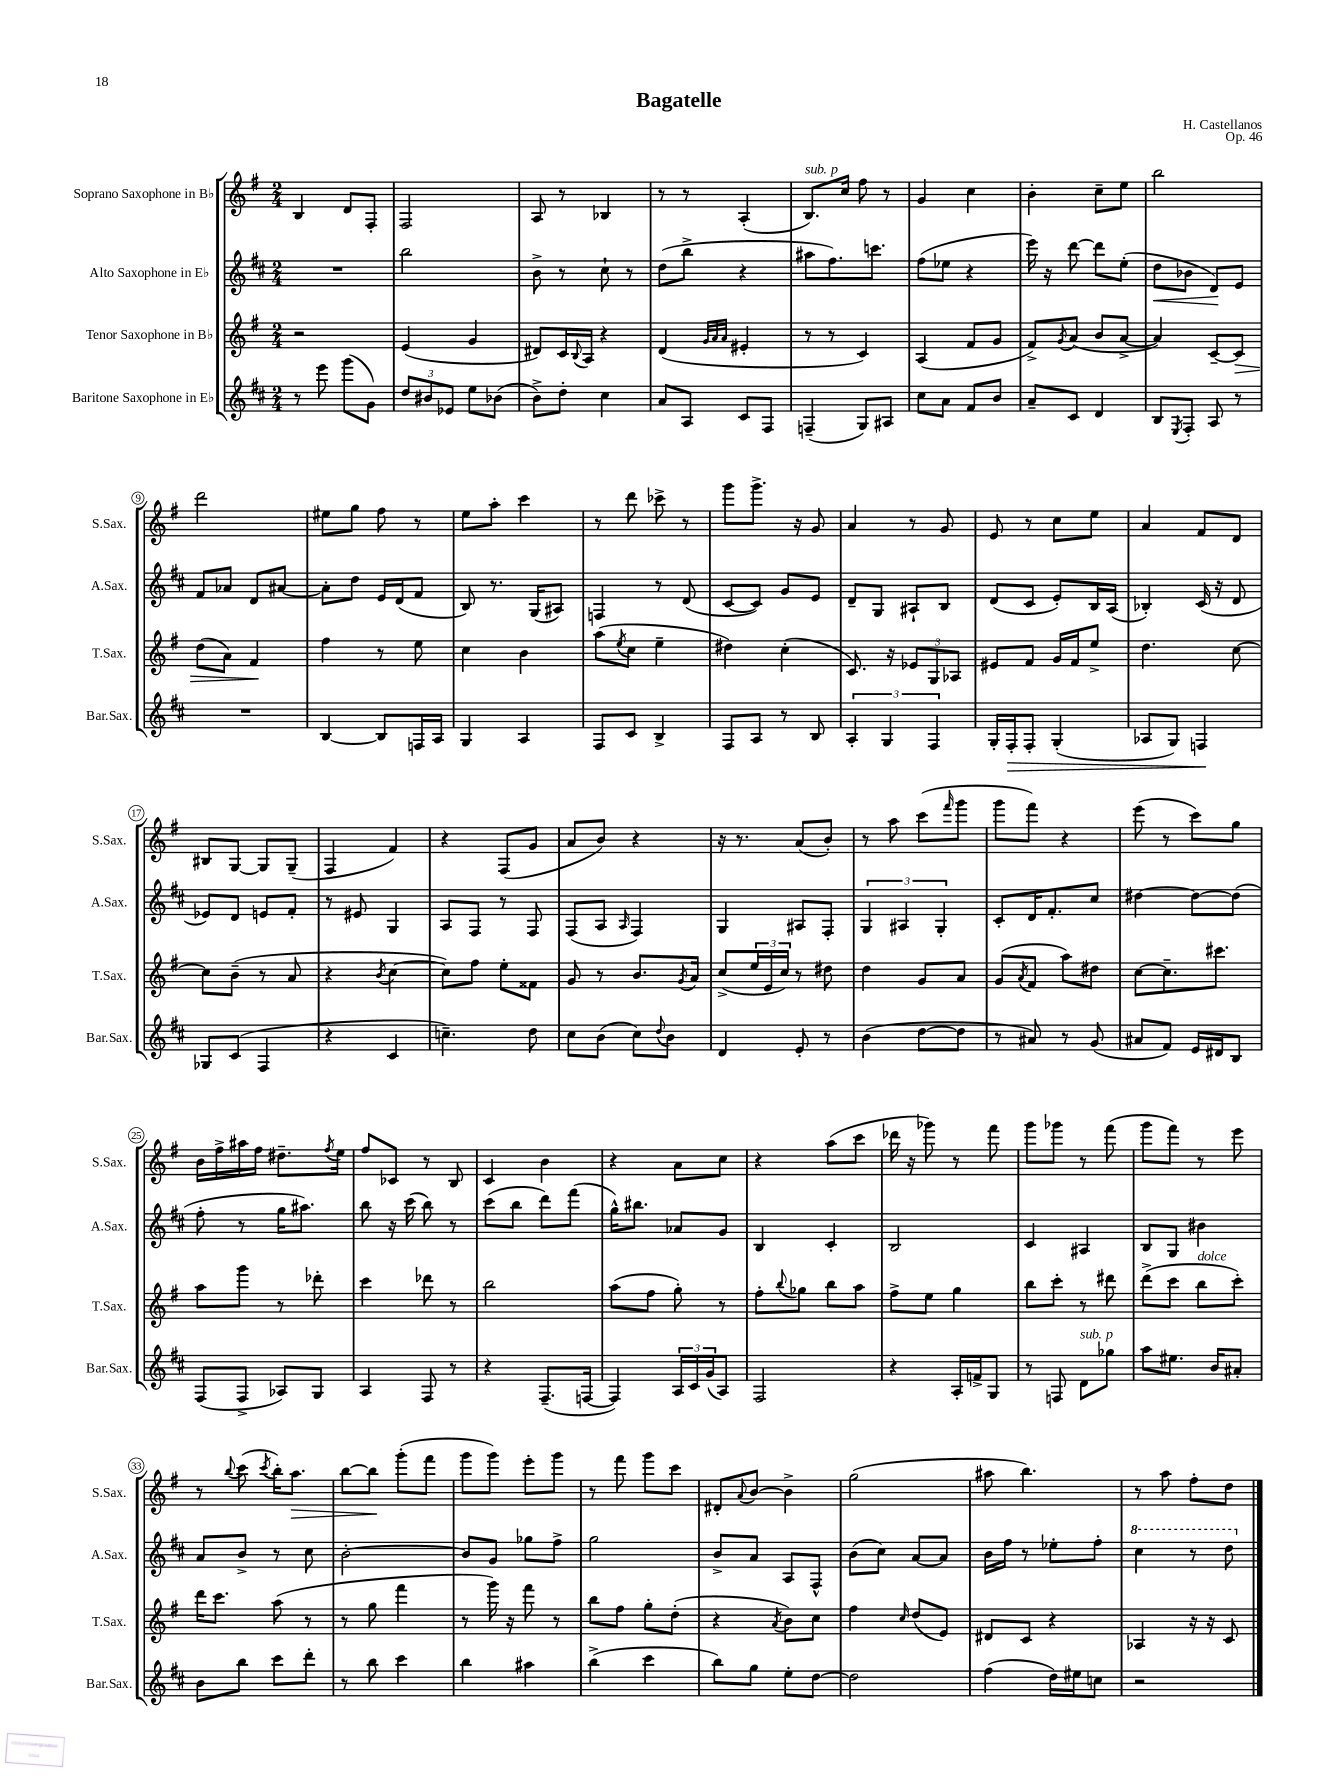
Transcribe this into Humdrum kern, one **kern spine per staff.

**kern	**dynam	**kern	**dynam	**kern	**dynam	**kern	**dynam
*part4	*part4	*part3	*part3	*part2	*part2	*part1	*part1
*staff4	*staff4	*staff3	*staff3	*staff2	*staff2	*staff1	*staff1
*I"Baritone Saxophone in E♭	*	*I"Tenor Saxophone in B♭	*	*I"Alto Saxophone in E♭	*	*I"Soprano Saxophone in B♭	*
*I'Bar.Sax.	*	*I'T.Sax.	*	*I'A.Sax.	*	*I'S.Sax.	*
*clefG2	*	*clefG2	*	*clefG2	*	*clefG2	*
*k[f#c#]	*	*k[f#]	*	*k[f#c#]	*	*k[f#]	*
*M2/4	*	*M2/4	*	*M2/4	*	*M2/4	*
=1	=1	=1	=1	=1	=1	=1	=1
8r	.	2r	.	2r	.	4B/	.
8eee\	.	.	.	.	.	.	.
(8ggg\L	.	.	.	.	.	8d/L	.
8g\J)	.	.	.	.	.	8F#'/J	.
=2	=2	=2	=2	=2	=2	=2	=2
12dd/L	.	(4e/	.	2bb\	.	2F#/	.
12b#X/	.	.	.	.	.	.	.
12e-X/J	.	.	.	.	.	.	.
8ee\L	.	4g/	.	.	.	.	.
(8b-X\J	.	.	.	.	.	.	.
=3	=3	=3	=3	=3	=3	=3	=3
8b^\L)	.	8d#X/L)	.	8b^\	.	8A/	.
8dd'\J	.	16c/L	.	8r	.	8r	.
.	.	8qqB/	.	.	.	.	.
.	.	16A/JJ	.	.	.	.	.
4cc#\	.	4r	.	8cc#`\	.	4B-X/	.
.	.	.	.	8r	.	.	.
=4	=4	=4	=4	=4	=4	=4	=4
8a/L	.	(4d/	.	(8dd\L	.	8r	.
8A/J	.	.	.	8bb^\J	.	8r	.
.	.	32qqg/LLL	.	.	.	.	.
.	.	32qqa/	.	.	.	.	.
.	.	32qqa/JJJ	.	.	.	.	.
8c#/L	.	4e#X'/	.	4r	.	(4A'/	.
8F#/J	.	.	.	.	.	.	.
=5	=5	=5	=5	=5	=5	=5	=5
!	!	!	!	!	!	!LO:TX:a:i:t=sub. p	!
(4Fn~/	.	8r	.	8aa#X\L	.	8.B/L)	.
.	.	8r	.	8.ff#\)	.	.	.
.	.	.	.	.	.	16cc/Jk	.
8G/L)	.	4c/)	.	.	.	8ff#\	.
.	.	.	.	8.cccn\J	.	.	.
8A#X/J	.	.	.	.	.	8r	.
=6	=6	=6	=6	=6	=6	=6	=6
8cc#\L	.	(4A/	.	(8ff#\L	.	4g/	.
8a\J	.	.	.	8ee-X\J	.	.	.
8f#/L	.	8f#/L	.	4r	.	4cc\	.
8b/J	.	8g/J	.	.	.	.	.
=7	=7	=7	=7	=7	=7	=7	=7
8a~/L	.	8f#^/L)	.	16eee\)	.	4b'\	.
.	.	.	.	16r	.	.	.
.	.	8qg/	.	.	.	.	.
8c#/J	.	(8a/J	.	[8ddd\	.	.	.
4d/	.	8b/L	.	8ddd\L]	.	8cc~\L	.
.	.	[8a^/J	.	(8ee'\J	.	8ee\J	.
=8	=8	=8	=8	=8	=8	=8	=8
!	!	!	!	!	!LO:HP:b	!	!
8B/L	.	4a/])	.	8dd\L	<	2bb\	.
8qE/	.	.	.	.	.	.	.
8F#'/J	.	.	.	8b-X\J	.	.	.
8A/	.	[8c~/L	.	8d/L)	.	.	.
!	!	!	!LO:HP:b	!	!	!	!
8r	.	8c/J]	>	8e/J	[	.	.
!!LO:LB:g=z
=9	=9	=9	=9	=9	=9	=9	=9
2r	.	(8dd\L	.	8f#/L	.	2ddd\	.
.	.	8a\J)	.	8a-X/J	.	.	.
.	.	4f#/	.	8d/L	.	.	.
.	.	.	.	[8a#X/J	.	.	.
.	.	.	]	.	.	.	.
=10	=10	=10	=10	=10	=10	=10	=10
[4B/	.	4ff#\	.	8a#'\L]	.	8ee#X\L	.
.	.	.	.	8dd\J	.	8gg\J	.
8B/L]	.	8r	.	16e/LL	.	8ff#\	.
.	.	.	.	(16d/J	.	.	.
16Fn/L	.	8ee\	.	8f#/J	.	8r	.
16A/JJ	.	.	.	.	.	.	.
=11	=11	=11	=11	=11	=11	=11	=11
4G/	.	4cc\	.	8B/)	.	8ee\L	.
.	.	.	.	8.r	.	8aa'\J	.
4A/	.	4b\	.	.	.	4ccc\	.
.	.	.	.	(16G/KL	.	.	.
.	.	.	.	8A#X/J)	.	.	.
=12	=12	=12	=12	=12	=12	=12	=12
8F#/L	.	(8aa\L	.	4Fn/	.	8r	.
.	.	8qee/	.	.	.	.	.
8c#/J	.	8cc\J	.	.	.	8ddd\	.
4B^/	.	4ee~\	.	8r	.	8ccc-X^\	.
.	.	.	.	(8d/	.	8r	.
=13	=13	=13	=13	=13	=13	=13	=13
8F#/L	.	4dd#X\)	.	[8c#/L	.	8ggg\L	.
8A/J	.	.	.	8c#/J])	.	8.ggg^\J	.
8r	.	(4cc'\	.	8g/L	.	.	.
.	.	.	.	.	.	16r	.
8B/	.	.	.	8e/J	.	8g/	.
=14	=14	=14	=14	=14	=14	=14	=14
6A'/	.	8.c/)	.	8d~/L	.	4a/	.
.	.	.	.	8G/J	.	.	.
6G/	.	.	.	.	.	.	.
.	.	16r	.	.	.	.	.
.	.	12e-X/L	.	8A#X`/L	.	8r	.
6F#/	.	12G/	.	.	.	.	.
.	.	.	.	8B/J	.	8g/	.
.	.	12A-X/J	.	.	.	.	.
=15	=15	=15	=15	=15	=15	=15	=15
16G'/LL	.	8e#X/L	.	(8d/L	.	8e/	.
!	!LO:HP:b	!	!	!	!	!	!
16F#'/J	>	.	.	.	.	.	.
8F#'/J	.	8f#/J	.	8c#/J	.	8r	.
(4G'/	.	16g/LL	.	8e'/L)	.	8cc\L	.
.	.	16f#/J	.	.	.	.	.
.	.	8ee^/J	.	16B/L	.	8ee\J	.
.	.	.	.	(16A/JJ	.	.	.
=16	=16	=16	=16	=16	=16	=16	=16
8A-X/L	.	4.dd\	.	4B-X'/)	.	4a/	.
8G/J)	.	.	.	.	.	.	.
4Fn/	.	.	.	(16c#/	.	8f#/L	.
.	.	.	.	16r	.	.	.
.	.	[8cc\	.	8d/	.	8d/J	.
.	]	.	.	.	.	.	.
!!LO:LB:g=z
=17	=17	=17	=17	=17	=17	=17	=17
8G-X/L	.	8cc\L]	.	8e-X/L)	.	8B#X/L	.
(8c#/J	.	(8b~\J	.	8d/J	.	[8G/J	.
4F#/	.	8r	.	8en/L	.	8G/L]	.
.	.	8a/	.	8f#'/J	.	(8G~/J	.
=18	=18	=18	=18	=18	=18	=18	=18
4r	.	4r	.	8r	.	4F#/	.
.	.	.	.	8e#X/	.	.	.
.	.	8qb/	.	.	.	.	.
4c#/	.	[4cc\	.	4G/	.	4f#/)	.
=19	=19	=19	=19	=19	=19	=19	=19
4.ccn~\)	.	8cc\L])	.	8A/L	.	4r	.
.	.	8ff#\J	.	8F#/J	.	.	.
.	.	8ee'\L	.	8r	.	(8F#/L	.
8dd\	.	8f##X\J	.	8F#/	.	8g/J	.
=20	=20	=20	=20	=20	=20	=20	=20
8cc#\L	.	8g/	.	(8F#/L	.	8a/L	.
(8b\J	.	8r	.	8A/J	.	8b/J)	.
.	.	.	.	16qqA/	.	.	.
8cc#\L)	.	8.b/L	.	4F#/)	.	4r	.
8qqdd/	.	.	.	.	.	.	.
8b\J	.	.	.	.	.	.	.
.	.	8qg/	.	.	.	.	.
.	.	16a/Jk	.	.	.	.	.
=21	=21	=21	=21	=21	=21	=21	=21
4d/	.	(8cc^/L	.	4G/	.	16r	.
.	.	.	.	.	.	8.r	.
.	.	24ee/L	.	.	.	.	.
.	.	24e/	.	.	.	.	.
.	.	24cc/JJ)	.	.	.	.	.
8e'/	.	8r	.	8A#X/L	.	(8a/L	.
8r	.	8dd#X\	.	8F#'/J	.	8b'/J)	.
=22	=22	=22	=22	=22	=22	=22	=22
(4b\	.	4dd\	.	6G/	.	8r	.
.	.	.	.	.	.	8aa\	.
.	.	.	.	6A#X/	.	.	.
[8dd\L	.	8g/L	.	.	.	(8ccc\L	.
.	.	.	.	6G'/	.	.	.
.	.	.	.	.	.	16qqfff#/	.
8dd\J]	.	8a/J	.	.	.	8ggg\J	.
=23	=23	=23	=23	=23	=23	=23	=23
8r	.	(8g/L	.	8c#'/L	.	8ggg\L	.
.	.	8qa/	.	.	.	.	.
8a#X/)	.	8f#/J	.	16d/K	.	8fff#\J)	.
.	.	.	.	8.f#'/	.	.	.
8r	.	8aa\L)	.	.	.	4r	.
(8g/	.	8dd#X\J	.	8cc#/J	.	.	.
=24	=24	=24	=24	=24	=24	=24	=24
8a#X/L	.	[8cc\L	.	[4dd#X\	.	(8eee\	.
8f#/J)	.	8.cc~\]	.	.	.	8r	.
16e/LL	.	.	.	8dd#\L_	.	8ccc\L)	.
16d#X/J	.	8.ccc#X\J	.	.	.	.	.
8B/J	.	.	.	(8dd#\J]	.	8gg\J	.
!!LO:LB:g=z
=25	=25	=25	=25	=25	=25	=25	=25
(8F#/L	.	8aa\L	.	8ff#'\	.	16b\LL	.
.	.	.	.	.	.	16ff#^\	.
8F#^/J	.	8ggg\J	.	8r	.	16aa#X\	.
.	.	.	.	.	.	16ff#\JJ	.
8A-X/L)	.	8r	.	16gg\KL	.	8.dd#X~\L	.
.	.	.	.	8.aa#X\J)	.	.	.
8G/J	.	8ddd-X'\	.	.	.	.	.
.	.	.	.	.	.	8qff#/	.
.	.	.	.	.	.	16ee\Jk	.
=26	=26	=26	=26	=26	=26	=26	=26
4A/	.	4ccc\	.	8bb\	.	8ff#/L	.
.	.	.	.	16r	.	8c-X/J	.
.	.	.	.	(16ccc#\	.	.	.
8F#/	.	8ddd-X\	.	8bb\)	.	8r	.
8r	.	8r	.	8r	.	8B/	.
=27	=27	=27	=27	=27	=27	=27	=27
4r	.	2bb\	.	(8ccc#\L	.	4c/	.
.	.	.	.	8bb\J	.	.	.
(8.F#~/L	.	.	.	8ddd\L)	.	4b\	.
.	.	.	.	(8fff#\J	.	.	.
[16Fn/Jk	.	.	.	.	.	.	.
=28	=28	=28	=28	=28	=28	=28	=28
4F/])	.	(8aa\L	.	16gg^^\KL)	.	4r	.
.	.	.	.	8.bb#X\J	.	.	.
.	.	8ff#\J	.	.	.	.	.
24A/LL	.	8gg'\)	.	8a-X/L	.	8a\L	.
24c#/	.	.	.	.	.	.	.
(24g/J	.	.	.	.	.	.	.
8A/J)	.	8r	.	8g/J	.	8cc\J	.
=29	=29	=29	=29	=29	=29	=29	=29
2F#/	.	8ff#'\L	.	4B/	.	4r	.
.	.	8qqbb/	.	.	.	.	.
.	.	8gg-X\J	.	.	.	.	.
.	.	8bb\L	.	4c#'/	.	(8aa\L	.
.	.	8aa\J	.	.	.	8ccc\J	.
=30	=30	=30	=30	=30	=30	=30	=30
4r	.	8ff#^\L	.	2B/	.	16ddd-X\	.
.	.	.	.	.	.	16r	.
.	.	8ee\J	.	.	.	8ggg-X\)	.
16A'/LL	.	4gg\	.	.	.	8r	.
16fn^/J	.	.	.	.	.	.	.
8G/J	.	.	.	.	.	8fff#\	.
=31	=31	=31	=31	=31	=31	=31	=31
8r	.	8bb\L	.	4c#/	.	8ggg\L	.
8Fn/	.	8ccc'\J	.	.	.	8ggg-X\J	.
!LO:TX:a:i:t=sub. p	!	!	!	!	!	!	!
8d\L	.	8r	.	4A#X/	.	8r	.
8gg-X\J	.	8ddd#X\	.	.	.	(8fff#\	.
=32	=32	=32	=32	=32	=32	=32	=32
8aa\L	.	(8ddd^\L	.	8B/L	.	8ggg\L	.
8.ee#X\J	.	8ccc\J	.	8G/J	.	8fff#\J)	.
!	!	!LO:TX:a:i:t=dolce	!	!	!	!	!
.	.	8bb\L	.	4b#X\	.	8r	.
16b/KL	.	.	.	.	.	.	.
8a#X'/J	.	8ccc'\J)	.	.	.	8eee\	.
!!LO:LB:g=z
=33	=33	=33	=33	=33	=33	=33	=33
8b\L	.	16ddd\KL	.	8a/L	.	8r	.
.	.	8.ccc\J	.	.	.	.	.
.	.	.	.	.	.	8qqbb/	.
8bb\J	.	.	.	8b^/J	.	(8ccc\	.
.	.	.	.	.	.	8qccc/	.
8ccc#\L	.	(8aa\	.	8r	.	16bb'\KL)	.
!	!	!	!	!	!	!	!LO:HP:b
.	.	.	.	.	.	8.aa\J	>
8ddd'\J	.	8r	.	8cc#\	.	.	.
=34	=34	=34	=34	=34	=34	=34	=34
8r	.	8r	.	[2b'\	.	[8bb\L	.
8bb\	.	8gg\	.	.	.	8bb\J]	.
4ccc#\	.	4fff#\	.	.	.	(8ggg'\L	]
.	.	.	.	.	.	8fff#\J	.
=35	=35	=35	=35	=35	=35	=35	=35
4bb\	.	8r	.	8b/L]	.	8ggg\L	.
.	.	16ggg\)	.	8g/J	.	8ggg\J)	.
.	.	16r	.	.	.	.	.
4aa#X\	.	8fff#\	.	8gg-X\L	.	8eee'\L	.
.	.	8r	.	8ff#^\J	.	8ggg\J	.
=36	=36	=36	=36	=36	=36	=36	=36
(4bb^\	.	8bb\L	.	2gg\	.	8r	.
.	.	8ff#\J	.	.	.	8fff#\	.
4ccc#\	.	8gg'\L	.	.	.	8ggg\L	.
.	.	(8dd'\J	.	.	.	8ccc\J	.
=37	=37	=37	=37	=37	=37	=37	=37
8bb\L)	.	4r	.	8b^/L	.	8d#X'/L	.
.	.	.	.	.	.	8qqa/	.
8gg\J	.	.	.	8a/J	.	[8b/J	.
.	.	8qa/	.	.	.	.	.
8ee'\L	.	8b\L)	.	8A/L	.	4b^\]	.
[8dd\J	.	8cc\J	.	8F#^^/J	.	.	.
=38	=38	=38	=38	=38	=38	=38	=38
2dd\]	.	4ff#\	.	(8b\L	.	(2gg\	.
.	.	.	.	8cc#\J)	.	.	.
.	.	16qqcc/	.	.	.	.	.
.	.	(8dd/L	.	[8a/L	.	.	.
.	.	8e/J)	.	8a/J]	.	.	.
=39	=39	=39	=39	=39	=39	=39	=39
(4ff#\	.	8d#X/L	.	16b\LL	.	8aa#X\	.
.	.	.	.	16ff#\JJ	.	.	.
.	.	8c/J	.	8r	.	4.bb\)	.
16dd\LL)	.	4r	.	8ee-X'\L	.	.	.
16ee#X\J	.	.	.	.	.	.	.
8ccn\J	.	.	.	8ff#'\J	.	.	.
=40	=40	=40	=40	=40	=40	=40	=40
*	*	*	*	*8va	*	*	*
2r	.	4A-X/	.	4ccc#\	.	8r	.
.	.	.	.	.	.	8aa\	.
.	.	16r	.	8r	.	8ff#'\L	.
.	.	16r	.	.	.	.	.
.	.	8c/	.	8ddd\	.	8dd\J	.
*	*	*	*	*X8va	*	*	*
==	==	==	==	==	==	==	==
*-	*-	*-	*-	*-	*-	*-	*-
